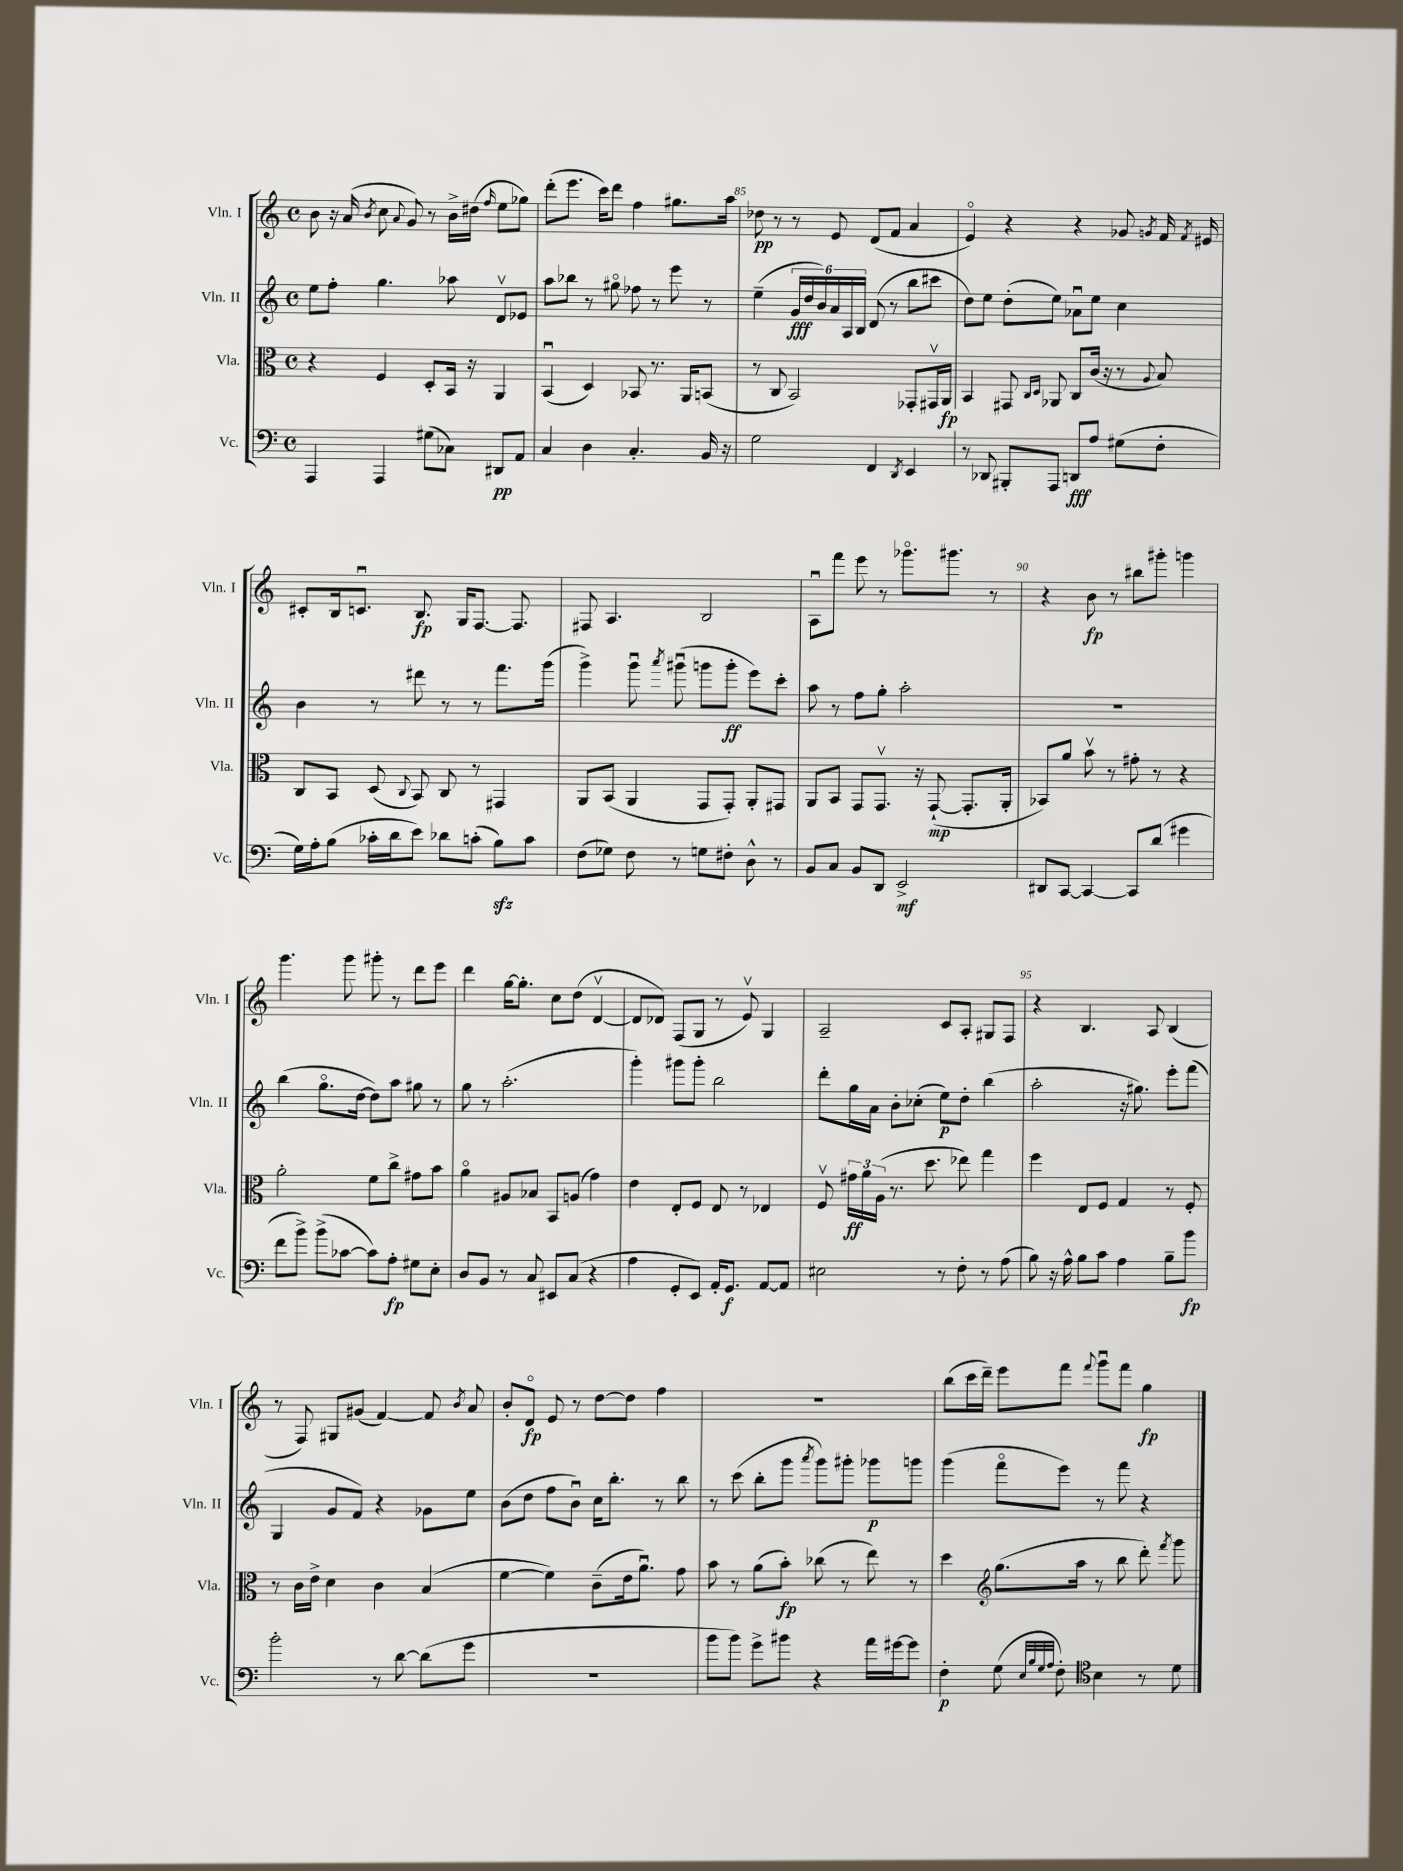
<<
\new StaffGroup <<
\new Staff = "s0" \with { instrumentName = "Vln. I" shortInstrumentName = "Vln. I" } {
    \clef treble \key c \major \defaultTimeSignature \time 4/4
    \autoBeamOff b'8 r16 a'16( \acciaccatura { b'8 } c''8 \appoggiatura { a'8 } g'8) r8 b'16[-> dis''16]( \grace { f''16 } e''8[ ges''8]) |
    d'''8[-.( e'''8.] c'''16[) d'''8] f''4 gis''8.[ a''16] |
    des''8\pp r8 r8 e'8 d'8[( f'8] a'4 |
    e'4\flageolet) r4 r4 ges'8 \acciaccatura { g'8 } f'16 \acciaccatura { f'8 } eis'16 |
    cis'8[-. b16 c'8.]\downbow b8.\fp g16[ f8.]~ f8. |
    fis8 a4. b2 |
    a8[\downbow f'''8] e'''8 r8 ges'''8.[\flageolet gis'''8.] r8 |
    r4 b'8\fp r8 bis''8[ gis'''8]-. g'''4 |
    g'''4. g'''8 gis'''8-. r8 d'''8[ e'''8] |
    d'''4 g''16[~ g''8.]-. c''8[ d''8]( d'4~\upbow |
    d'8[ des'8]) f8[( g8] r8 e'8\upbow) g4 |
    a2-- c'8[ a8]-. gis8[ f8] |
    r4 b4. a8 b4( |
    r8 f8) gis8[ gis'8]( f'4~) f'8 \acciaccatura { b'8 } a'8 |
    b'8[-. d'8]\flageolet\fp e'8 r8 d''8[~ d''8] f''4 |
    R1 |
    b''8[( c'''16 d'''16]--) e'''8[ f'''8] \appoggiatura { f'''8 } g'''8[\downbow f'''8] g''4\fp \bar "|." |
}
\new Staff = "s1" \with { instrumentName = "Vln. II" shortInstrumentName = "Vln. II" } {
    \clef treble \key c \major \defaultTimeSignature \time 4/4
    \autoBeamOff e''8[ f''8]-. g''4. aes''8 d'8[\upbow ees'8] |
    a''8[ bes''8] r8 gis''8\flageolet fes''8 r8 e'''8 r8 |
    e''4--( \tuplet 6/4 { g'16[\fff d''16 b'16) a'16 a16 b16] } d'8( r8 b''8[ cis'''8] |
    d''8[) e''8] d''8[-.( e''8]) aes'8[\downbow e''8] c''4 |
    b'4 r8 dis'''8 r8 r8 f'''8.[ g'''16]( |
    g'''4->) g'''8\downbow \acciaccatura { a'''8 } gis'''8\downbow( g'''8[ g'''8]-.\ff e'''8[) c'''8]-. |
    a''8 r8 f''8[ g''8]-. a''2-. |
    R1 |
    b''4( g''8.[\flageolet d''16]~ d''8[) a''8] gis''8 r8 |
    g''8 r8 a''2.-.( |
    g'''4-.) gis'''8[ gis'''8]-. b''2 |
    d'''8[-. g''16 a'16] b'8[-. ces''8]-.( e''8[\p) d''8]-. b''4( |
    a''2-. r16 gis''8.) e'''8[-. f'''8]( |
    g4 g'8[ f'8]) r4 ges'8[ e''8] |
    b'8[( d''8] f''8[ b'8]\downbow) c''16[ b''8.]-. r8 b''8 |
    r8 c'''8( b''8[-. g'''8] \acciaccatura { a'''8 } g'''8[) gis'''8]-. ges'''8[\p g'''8] |
    g'''4( f'''8[\flageolet e'''8]) r8 f'''8 r4 \bar "|." |
}
\new Staff = "s2" \with { instrumentName = "Vla." shortInstrumentName = "Vla." } {
    \clef alto \key c \major \defaultTimeSignature \time 4/4
    \autoBeamOff r4 f4 d8[-. b,16] r16 a,4 |
    b,4\downbow( d4) bes,8 r8. a,16[ b,8]( |
    r8 c8 b,2) ges,8[-. gis,16\upbow a,16]\fp |
    b,4 gis,8 \grace { c16[ d16] } aes,8 c8[ c'16]( r16 r8 \appoggiatura { a8 } b8) |
    c8[ b,8] d8( \appoggiatura { c8 } b,8) c8 r8 gis,4 |
    a,8[ b,8]( a,4 g,8[ g,8]-.) a,8[-. gis,8] |
    a,8[ b,8] g,8[ g,8.]\upbow r16 g,8~-!\mp( g,8.[-. a,16]-. |
    bes,8[) a'8] b'8\upbow r8 gis'8-. r8 r4 |
    a'2-. f'8[ c''8]-> gis'8[ b'8] |
    a'4\flageolet ais8[ bes8] b,8[ a8]( g'4) |
    e'4 e8[-. f8] e8 r8 ees4 |
    f8\upbow \tuplet 3/2 { gis'16[\ff a'16 a16]( } r8. d''8. ees''8) g''4 |
    f''4 e8[ f8] g4 r8 f8-. |
    r8 c'16[ e'16]-> d'4 c'4 b4( |
    f'4~ f'4) c'8[--( e'16 a'8.]\downbow) g'8 |
    b'8 r8 a'8[( b'8]-.\fp) ces''8( r8 e''8) r8 |
    d''4 \clef treble g''8.[( a''16] r8 b''8 d'''8-.) \acciaccatura { f'''8 } g'''8 \bar "|." |
}
\new Staff = "s3" \with { instrumentName = "Vc." shortInstrumentName = "Vc." } {
    \clef bass \key c \major \defaultTimeSignature \time 4/4
    \autoBeamOff a,,4 a,,4 gis8[( ces8]) dis,8[\pp a,8] |
    c4 d4 c4.-. b,16 r16 |
    g2 f,4 \acciaccatura { d,8 } e,4 |
    r8 des,8 bis,,8[-. a,,8] d,8[\fff a8] gis8[( f8]-. |
    g16[) a16-. b8]( ces'16[-. d'16 e'8]) des'8[ c'8]-.( b8[\sfz) c'8] |
    f8[( ges8]) f8 r8 g8[ fis8]-. d8-^ r8 |
    b,8[ c8] b,8[ d,8] e,2->\mf |
    dis,8[ c,8]~ c,4~ c,8[ d'8]( gis'4 |
    f'8[ b'8]->) b'8[->( ces'8]~ ces'8[) a8]-.\fp gis8[ e8]-. |
    d8[ b,8] r8 c8 eis,8[ c8]( r4 |
    a4 g,8[-. e,8]) a,16[-. g,8.]\f a,8[~ a,8] |
    eis2 r8 f8-. r8 a8( |
    b8) r16 a16-^ b8[ c'8] a4 b8[-- b'8]\fp |
    b'2-. r8 d'8~ d'8[( g'8] |
    R1 |
    b'8[ b'8]) g'8[-> bis'8] r4 a'16[ gis'16~ gis'8] |
    f4-.\p g8( \grace { e32[ b32 g32 a32] } f8-.) \clef tenor b4 r8 d'8 \bar "|." |
}
>>
>>
\layout { \context { \Score currentBarNumber = #83 \override BarNumber.break-visibility = ##(#f #t #t) barNumberVisibility = #(every-nth-bar-number-visible 5) } }
